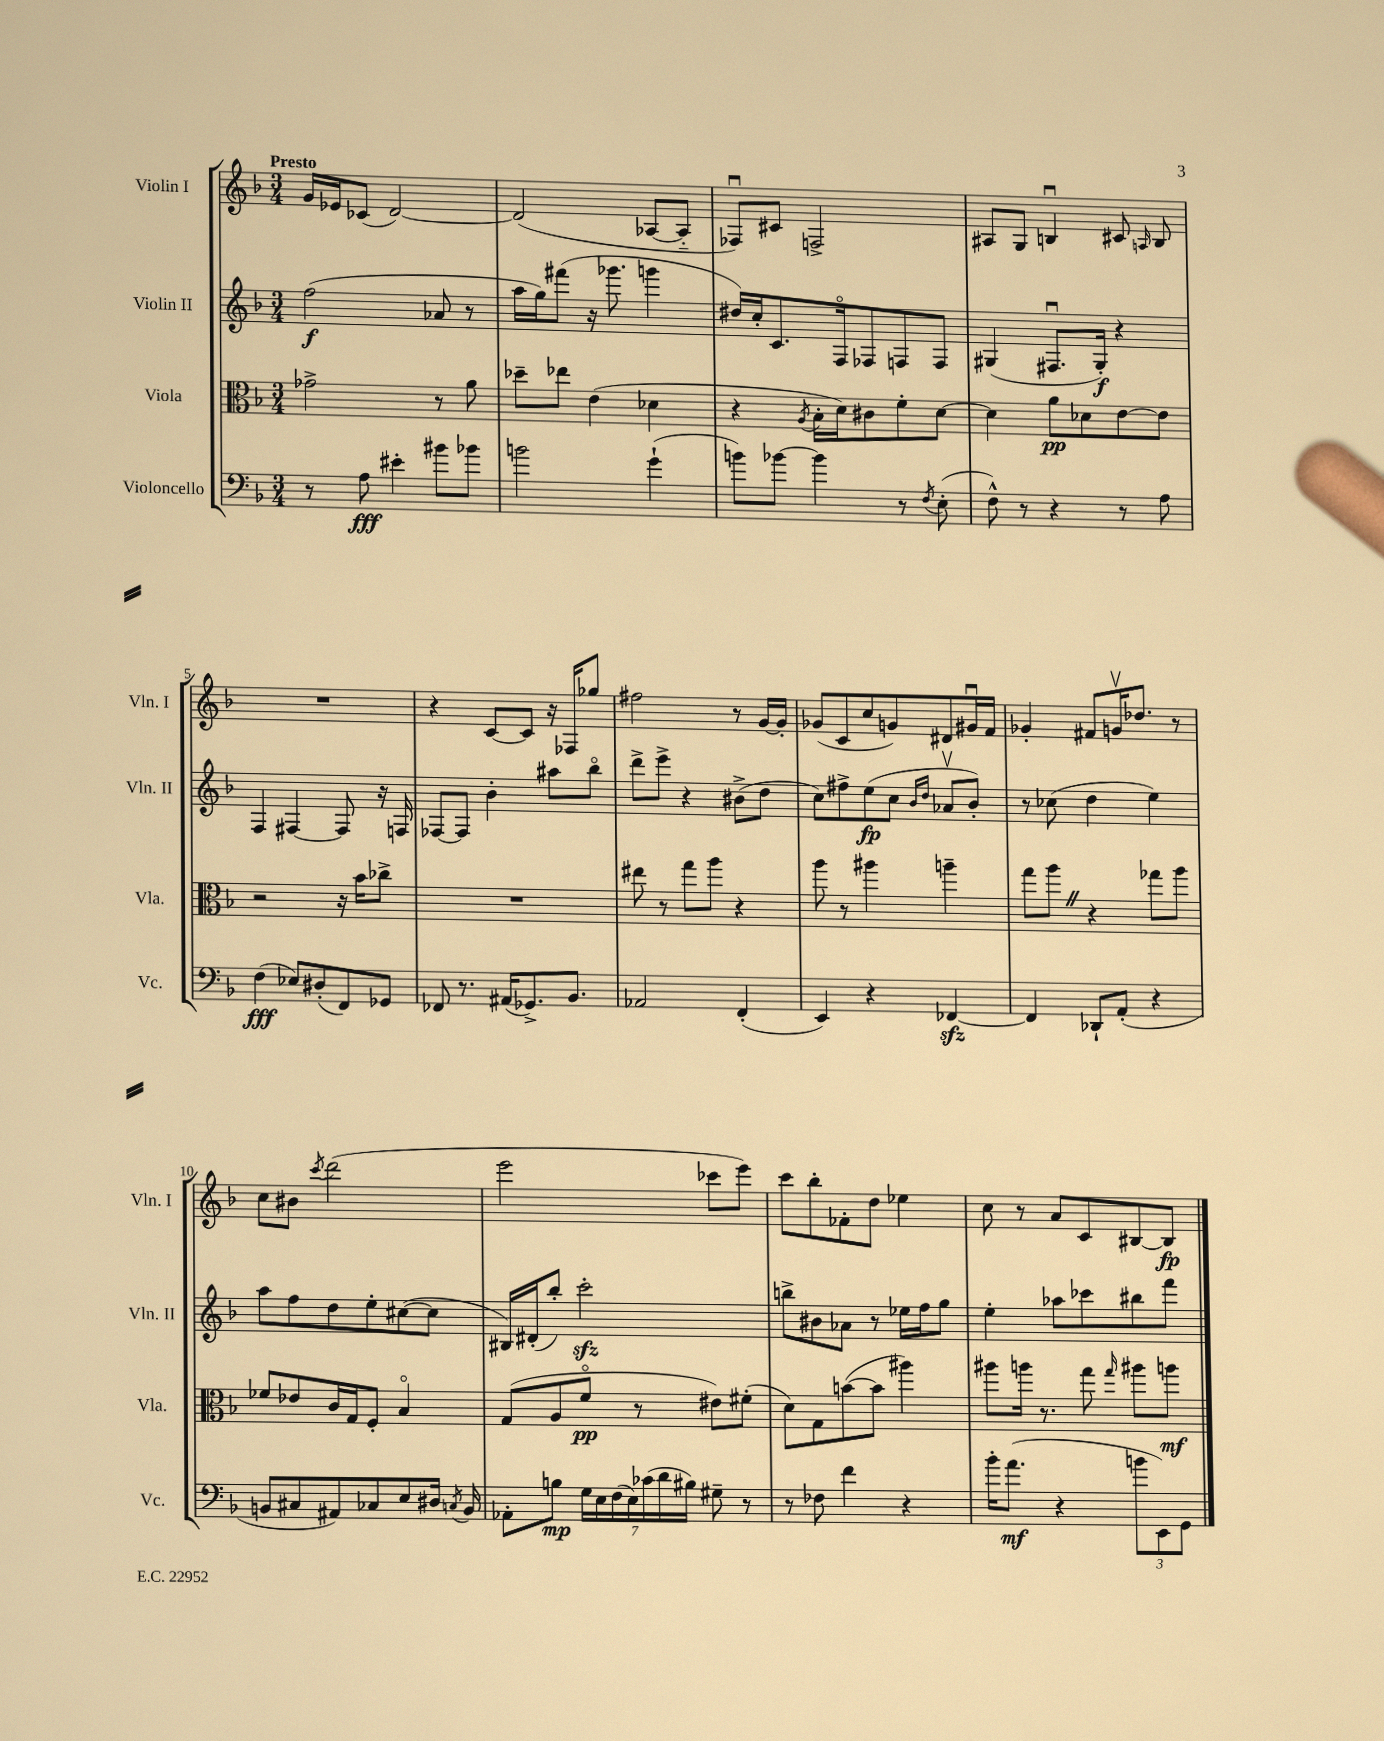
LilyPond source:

<<
\new StaffGroup <<
\new Staff = "s0" \with { instrumentName = "Violin I" shortInstrumentName = "Vln. I" } {
    \clef treble \key f \major \numericTimeSignature \time 3/4 \tempo "Presto"
    \autoBeamOff g'16[ ees'16 ces'8]( d'2~) |
    d'2( aes8[~ aes8]-_ |
    fes8[\downbow) cis'8] f2-> |
    ais8[ g8] b4\downbow cis'8 \grace { a16 } b8 |
    R2. |
    r4 c'8[~ c'8] r16 fes16[ ges''8] |
    fis''2 r8 g'16[~ g'16]-. |
    ges'8[( c'8 c''8 g'8) dis'8 gis'16\downbow f'16] |
    ges'4-. fis'8[ g'16\upbow des''8.] r8 |
    c''8[ bis'8] \acciaccatura { c'''8 } d'''2( |
    e'''2 ces'''8[ e'''8]) |
    c'''8[ bes''8-. fes'8-. d''8] ees''4 |
    c''8 r8 a'8[ c'8 bis8~ bis8]\fp \bar "|." |
}
\new Staff = "s1" \with { instrumentName = "Violin II" shortInstrumentName = "Vln. II" } {
    \clef treble \key f \major \numericTimeSignature \time 3/4
    \autoBeamOff f''2\f( aes'8 r8 |
    a''16[ g''16) fis'''8]( r16 ges'''8. g'''4 |
    dis''16[) c''16-. c'8. f16\flageolet fes8 f8 f8] |
    gis4( fis8.[\downbow gis16]-.\f) r4 |
    f4 fis4~ fis8 r16 f16 |
    fes8[~ fes8] bes'4-. ais''8[ bes''8]\flageolet |
    d'''8[-> e'''8]-> r4 bis'8[->( d''8] |
    c''8[) fis''8-> e''8\fp( c''8] \grace { bes'16[ d''16] } aes'8[\upbow bes'8]-.) |
    r8 ces''8( d''4 e''4) |
    a''8[ f''8 d''8 e''8-. cis''8~( cis''8] |
    bis16[) dis'16-.( bes''8]-.) c'''2-.\sfz |
    b''8[-> bis'8 aes'8] r8 ees''16[ f''16 g''8] |
    e''4-. aes''8[ ces'''8 bis''8 f'''8] \bar "|." |
}
\new Staff = "s2" \with { instrumentName = "Viola" shortInstrumentName = "Vla." } {
    \clef alto \key f \major \numericTimeSignature \time 3/4
    \autoBeamOff ges'2-> r8 a'8 |
    des''8[-- ees''8] e'4( des'4 |
    r4 \acciaccatura { a8 } bes16[-. d'16) cis'8 f'8-. d'8]~ |
    d'4 a'8[\pp des'8 e'8~ e'8] |
    r2 r16 bes'16[ ces''8]-> |
    R2. |
    eis''8 r8 g''8[ a''8] r4 |
    a''8 r8 ais''4 a''4-- |
    g''8[ a''8] \once \override BreathingSign.text = \markup { \musicglyph "scripts.caesura.straight" } \breathe r4 ges''8[ a''8] |
    fes'8[ ees'8 c'16 g16 f8]-. bes4\flageolet |
    g8[( a8 f'8]\flageolet\pp r8 eis'8[) fis'8]-.( |
    d'8[) g8 b'8~( b'8] ais''4) |
    ais''8[ a''16] r8. g''8 \grace { g''16 } ais''8[ a''8]\mf \bar "|." |
}
\new Staff = "s3" \with { instrumentName = "Violoncello" shortInstrumentName = "Vc." } {
    \clef bass \key f \major \numericTimeSignature \time 3/4
    \autoBeamOff r8 a8\fff eis'4-. bis'8[ bes'8] |
    b'2 g'4-!( |
    b'8[) bes'8]~ bes'4 r8 \acciaccatura { f8 } e8-.( |
    f8-^) r8 r4 r8 a8 |
    f4\fff( ees8[) dis8-.( f,8) ges,8] |
    fes,8 r8. ais,16[( ges,8.->) bes,8.] |
    aes,2 f,4-.( |
    e,4) r4 fes,4~\sfz |
    fes,4 des,8[-! a,8]-.( r4 |
    b,8[ cis8 ais,8) ces8 e8 dis16] \acciaccatura { c8 } b,16 |
    aes,8[-. b8]\mp \tuplet 7/4 { g16[ e16 f16( e16) ces'16( d'16 bis16]) } gis8-- r8 |
    r8 fes8 f'4 r4 |
    bes'16[-. a'8.]\mf( r4 \tuplet 3/2 { b'8[ e,8) g,8] } \bar "|." |
}
>>
>>
